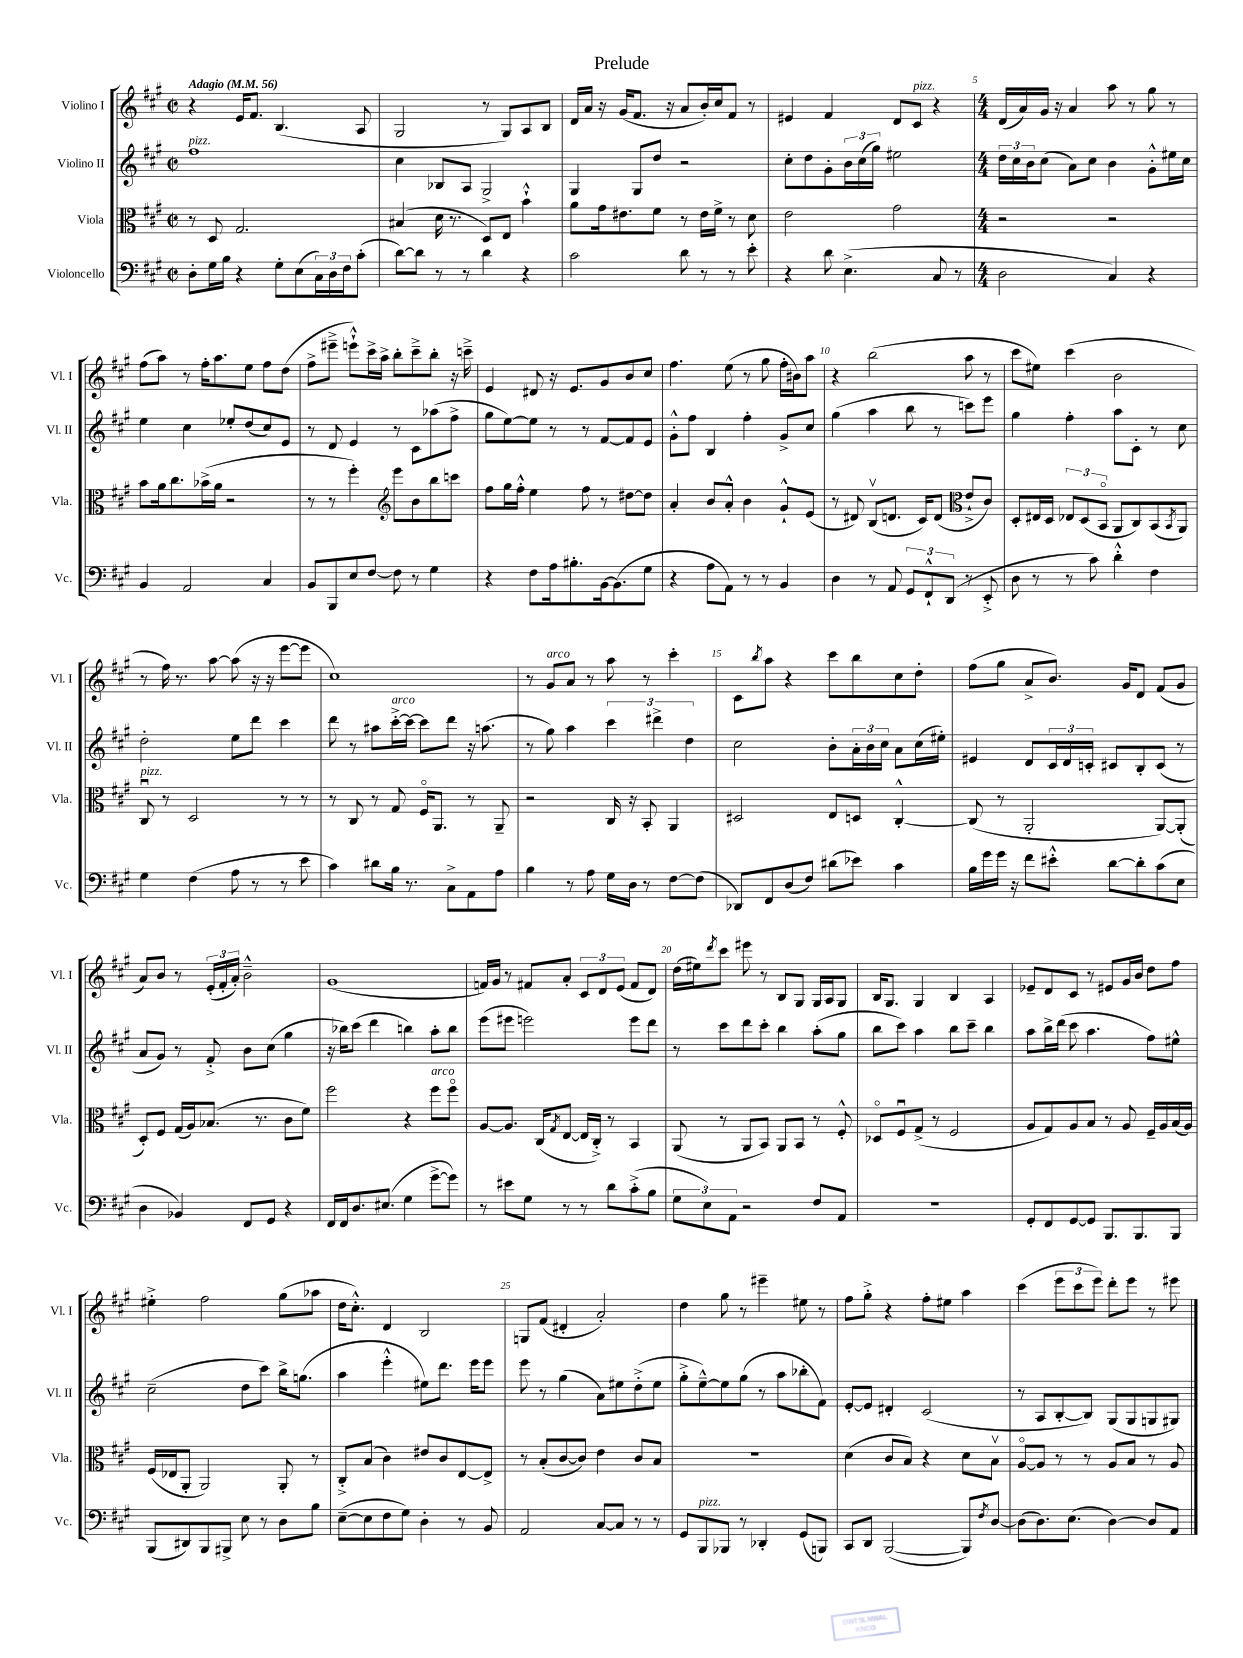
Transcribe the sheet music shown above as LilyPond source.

\header { title = "Prelude" }
<<
\new StaffGroup <<
\new Staff = "s0" \with { instrumentName = "Violino I" shortInstrumentName = "Vl. I" } {
    \clef treble \key a \major \defaultTimeSignature \time 2/2 \tempo "Adagio" 4 = 56
    r4 e'16 fis'8. b4.( a8 |
    gis2 r8 gis8) a8 b8 |
    d'16 a'16 r16 gis'16( fis'8. r16 a'8 b'16-.) cis''16 fis'8 r8 |
    eis'4 fis'4 d'8 cis'8^\markup { \italic "pizz." } r4 |
    \numericTimeSignature \time 4/4 d'16( a'16) gis'16 r16 a'4 a''8 r8 gis''8 r8 |
    fis''8( a''8) r8 fis''16-. a''8. e''8 fis''8 d''8( |
    fis''8-> eis'''8---> e'''8-!-^) cis'''16-> a''16-> b''8-. cis'''8---> b''8-. r16 c'''16---> |
    e'4 dis'8 r16 e'8. gis'8 b'8 cis''8 |
    fis''4. e''8( r8 gis''8 fis''16-. bis'16) a''8 |
    r4 b''2( a''8 r8 |
    cis'''8 eis''8) cis'''4( b'2 |
    r8 fis''16) r8. a''8~ a''8( r16 r16 e'''8~ e'''8 |
    cis''1) |
    r8 gis'8^\markup { \italic "arco" } a'8 r8 a''8 r8 cis'''4-. |
    cis'8 \acciaccatura { b''8 } a''8 r4 cis'''8 b''8 cis''8 d''8-. |
    fis''8( gis''8 a'8-> b'8.) gis'16 d'8 fis'8( gis'8 |
    a'8) b'8 r8 \tuplet 3/2 { e'16-.( fis'16-. a'16-.) } b'2---^ |
    gis'1( |
    f'16) gis'16 r8 fis'8 a'8-. \tuplet 3/2 { cis'8 d'8 e'8( } fis'8 d'8) |
    d''16( eis''16) \acciaccatura { d'''8 } cis'''8 eis'''8 r8 b8 gis8 gis16 a16 gis8 |
    b16 gis8. gis4 b4 a4 |
    ees'8-- d'8 cis'8 r8 eis'8 gis'16 b'16 d''8 fis''8 |
    eis''4-.-> fis''2 gis''8( aes''8 |
    d''16 cis''8.-.-^) d'4 b2 |
    g8 fis'8( dis'4-. a'2-.) |
    d''4 gis''8 r8 eis'''4-- eis''8 r8 |
    fis''8 gis''8-.-> r4 fis''8-. eis''8 a''4 |
    cis'''4( \tuplet 3/2 { e'''8 cis'''8 e'''8) } d'''8-. e'''8 r8 eis'''8 \bar "|." |
}
\new Staff = "s1" \with { instrumentName = "Violino II" shortInstrumentName = "Vl. II" } {
    \clef treble \key a \major \defaultTimeSignature \time 2/2
    fis''1^\markup { \italic "pizz." } |
    cis''4 bes8 a8 gis2-> |
    gis4 gis8 d''8 r2 |
    cis''8-. d''8 gis'8-. \tuplet 3/2 { b'16 cis''16( gis''16) } eis''2 |
    \numericTimeSignature \time 4/4 \tuplet 3/2 { d''16 cis''16 b'16 } cis''8( a'8) cis''8 b'4 gis'8-.-^ eis''16 cis''16 |
    e''4 cis''4 ees''8-. d''8( cis''8) e'8 |
    r8 d'8 e'4 r8 cis'8 aes''8( fis''8-> |
    gis''8 e''8~) e''8 r8 r8 fis'8~ fis'8 e'8 |
    gis'8-.-^ fis''8 b4 fis''4-. gis'8-> cis''8 |
    gis''4( a''4 b''8 r8 c'''8) e'''8 |
    gis''4 fis''4-. a''8 cis'8-. r8 cis''8 |
    d''2-. e''8 d'''8 cis'''4 |
    d'''8 r8 ais''8 cis'''16~-.->^\markup { \italic "arco" } cis'''16~ cis'''8 d'''8 r16 a''8.( |
    r8 gis''8) a''4 \tuplet 3/2 { cis'''4 dis'''4-> d''4 } |
    cis''2 b'8-. \tuplet 3/2 { a'16-. b'16 cis''16 } a'8 cis''16( eis''16-.) |
    eis'4 d'8 \tuplet 3/2 { cis'16 d'16 c'16-. } cis'8 b8-. cis'8( r8 |
    a'8 gis'8) r8 fis'8-.-> b'8 cis''8( gis''4 |
    r16 bes''16) cis'''8( d'''4 b''4) a''8-. b''8 |
    e'''8( eis'''8 e'''2) e'''8 d'''8 |
    r8 cis'''8 d'''8 cis'''8-. b''4 a''8-.( gis''8 |
    b''8 cis'''8) a''4 b''8 cis'''8-- b''4 |
    a''8 b''16-> d'''16( cis'''8 a''4. fis''8) eis''8-^ |
    cis''2--( d''8 cis'''8) b''16-> g''8.( |
    a''4 e'''4-.-^ eis''8) d'''8. e'''16 e'''8 |
    e'''8 r8 gis''4( a'8) eis''8 d''8-.->( eis''8 |
    gis''8-.-> e''8~---^) e''8 gis''8( r8 a''8 bes''8-. fis'8) |
    e'8~-. e'8 dis'4-. cis'2( |
    r8 a8 b8~-. b8) gis8( gis8 g8 gis8) \bar "|." |
}
\new Staff = "s2" \with { instrumentName = "Viola" shortInstrumentName = "Vla." } {
    \clef alto \key a \major \defaultTimeSignature \time 2/2
    r8 d8 gis2. |
    bis4( d'16 r8. d8) e8 b'4-!-^ |
    a'8 gis'16 eis'8. fis'8 r8 eis'16 fis'16-> r8 d'8 |
    e'2 gis'2 |
    \numericTimeSignature \time 4/4 r2 r2 |
    b'8 a'16 cis''8. bes'16->( a'16 r2 |
    r8 r8 fis''4-.) \clef treble e'''8 b'8 b''8 c'''8 |
    fis''8 gis''16 fis''16-.-^ e''4 fis''8 r8 dis''8~ dis''8 |
    a'4-. b'8 a'8-.-^ b'4 gis'8-!-^ e'8( |
    r8 dis'8) b8\upbow( d'8. cis'16) d'8( e'8-!-> cis'8) |
    \clef alto d8-. eis16 d16 \tuplet 3/2 { ees8 d8( b,8\flageolet } a,8 cis8) b,8( \acciaccatura { b,8 } a,8) |
    cis8\downbow^\markup { \italic "pizz." } r8 d2 r8 r8 |
    r8 cis8 r8 gis8 fis16\flageolet a,8. r8 a,8-- |
    r2 cis16 r16 b,8-. a,4 |
    dis2 e8 d8 cis4~-.-^ |
    cis8( r8 a,2-. a,8~) a,8-.( |
    d8-.) fis8 gis16( a16) bes8.( r8. cis'8 fis'8) |
    fis''2 r4 fis''8^\markup { \italic "arco" } fis''8\flageolet |
    a8~ a8. cis16( \acciaccatura { gis8 } e8~ e16 cis16-.->) r8 b,4 |
    a,8( r8 a,8 b,8) a,8 b,8 r8 fis8-.-^ |
    des8\flageolet fis8\downbow gis8->( r8 fis2 |
    a8 gis8) a8 b8 r8 a8 fis16-- a16 b16( a16) |
    fis16( ees16 a,8-. a,2) a,8-. r8 |
    cis8-.-> b8( cis'4) eis'8 cis'8 e8~ e8-> |
    r8 b8-.( cis'8~ cis'8) e'4 cis'8 b8 |
    R1 |
    d'4( cis'8 b8) r4 d'8 b8\upbow |
    a8~\flageolet a8 r8 r8 a8 b8 r8 a8 \bar "|." |
}
\new Staff = "s3" \with { instrumentName = "Violoncello" shortInstrumentName = "Vc." } {
    \clef bass \key a \major \defaultTimeSignature \time 2/2
    d8-. gis16 b16 r4 gis8-. e8( \tuplet 3/2 { cis16) d16 fis16 } cis'8-.( |
    d'8~) d'8 r8 r8 d'4 r4 |
    cis'2 d'8 r8 r8 e'8-. |
    r4 d'8 e4.->( cis8 r8 |
    \numericTimeSignature \time 4/4 d2 cis4) r4 |
    b,4 a,2 cis4 |
    b,8 b,,8 e8 fis8~ fis8 r8 gis4 |
    r4 fis8 a16 bis8.-. b,16~ b,8.( gis8 |
    r4 a8 a,8) r8 r8 b,4 |
    d4 r8 a,8 \tuplet 3/2 { gis,8 fis,8-!-^ d,8( } r8 e,8-.-> |
    d8 r8 r8 cis'8) d'4-.-^ fis4 |
    gis4 fis4( a8 r8 r8 e'8 |
    cis'4) dis'8 b16 r8. cis8-> a,8 a8 |
    b4 r8 a8 gis16 d16 r8 fis8~ fis8( |
    des,8) fis,8 d8( fis8) dis'8( ees'8) cis'4 |
    b16 gis'16 gis'16 r16 fis'8 eis'8-.-^ d'8~ d'8-. cis'8( e8 |
    d4 bes,4) fis,8 gis,8 r4 |
    fis,16 fis,16 d8. eis8.( gis4 gis'8~-> gis'8) |
    r8 eis'8 gis8 r8 r8 d'8 cis'8-.->( b8 |
    \tuplet 3/2 { gis8 e8) a,8 } r2 fis8 a,8 |
    R1 |
    gis,8-. fis,8 gis,8~ gis,8 b,,8. b,,8. b,,8 |
    b,,8( dis,8) b,,8 bis,,8-> e8 r8 d8 b8 |
    e8~--( e8 fis8 gis8) d4-. r8 b,8 |
    a,2 cis8~ cis8 r8 r8 |
    gis,8 b,,8^\markup { \italic "pizz." } bes,,8 r8 des,4-. gis,8( b,,8) |
    cis,8 d,8 b,,2~( b,,8) \acciaccatura { fis8 } d8~ |
    d8( d8.) e8.( d4~) d8 a,8 \bar "|." |
}
>>
>>
\layout { \context { \Score \override BarNumber.break-visibility = ##(#f #t #t) barNumberVisibility = #(every-nth-bar-number-visible 5) } }
